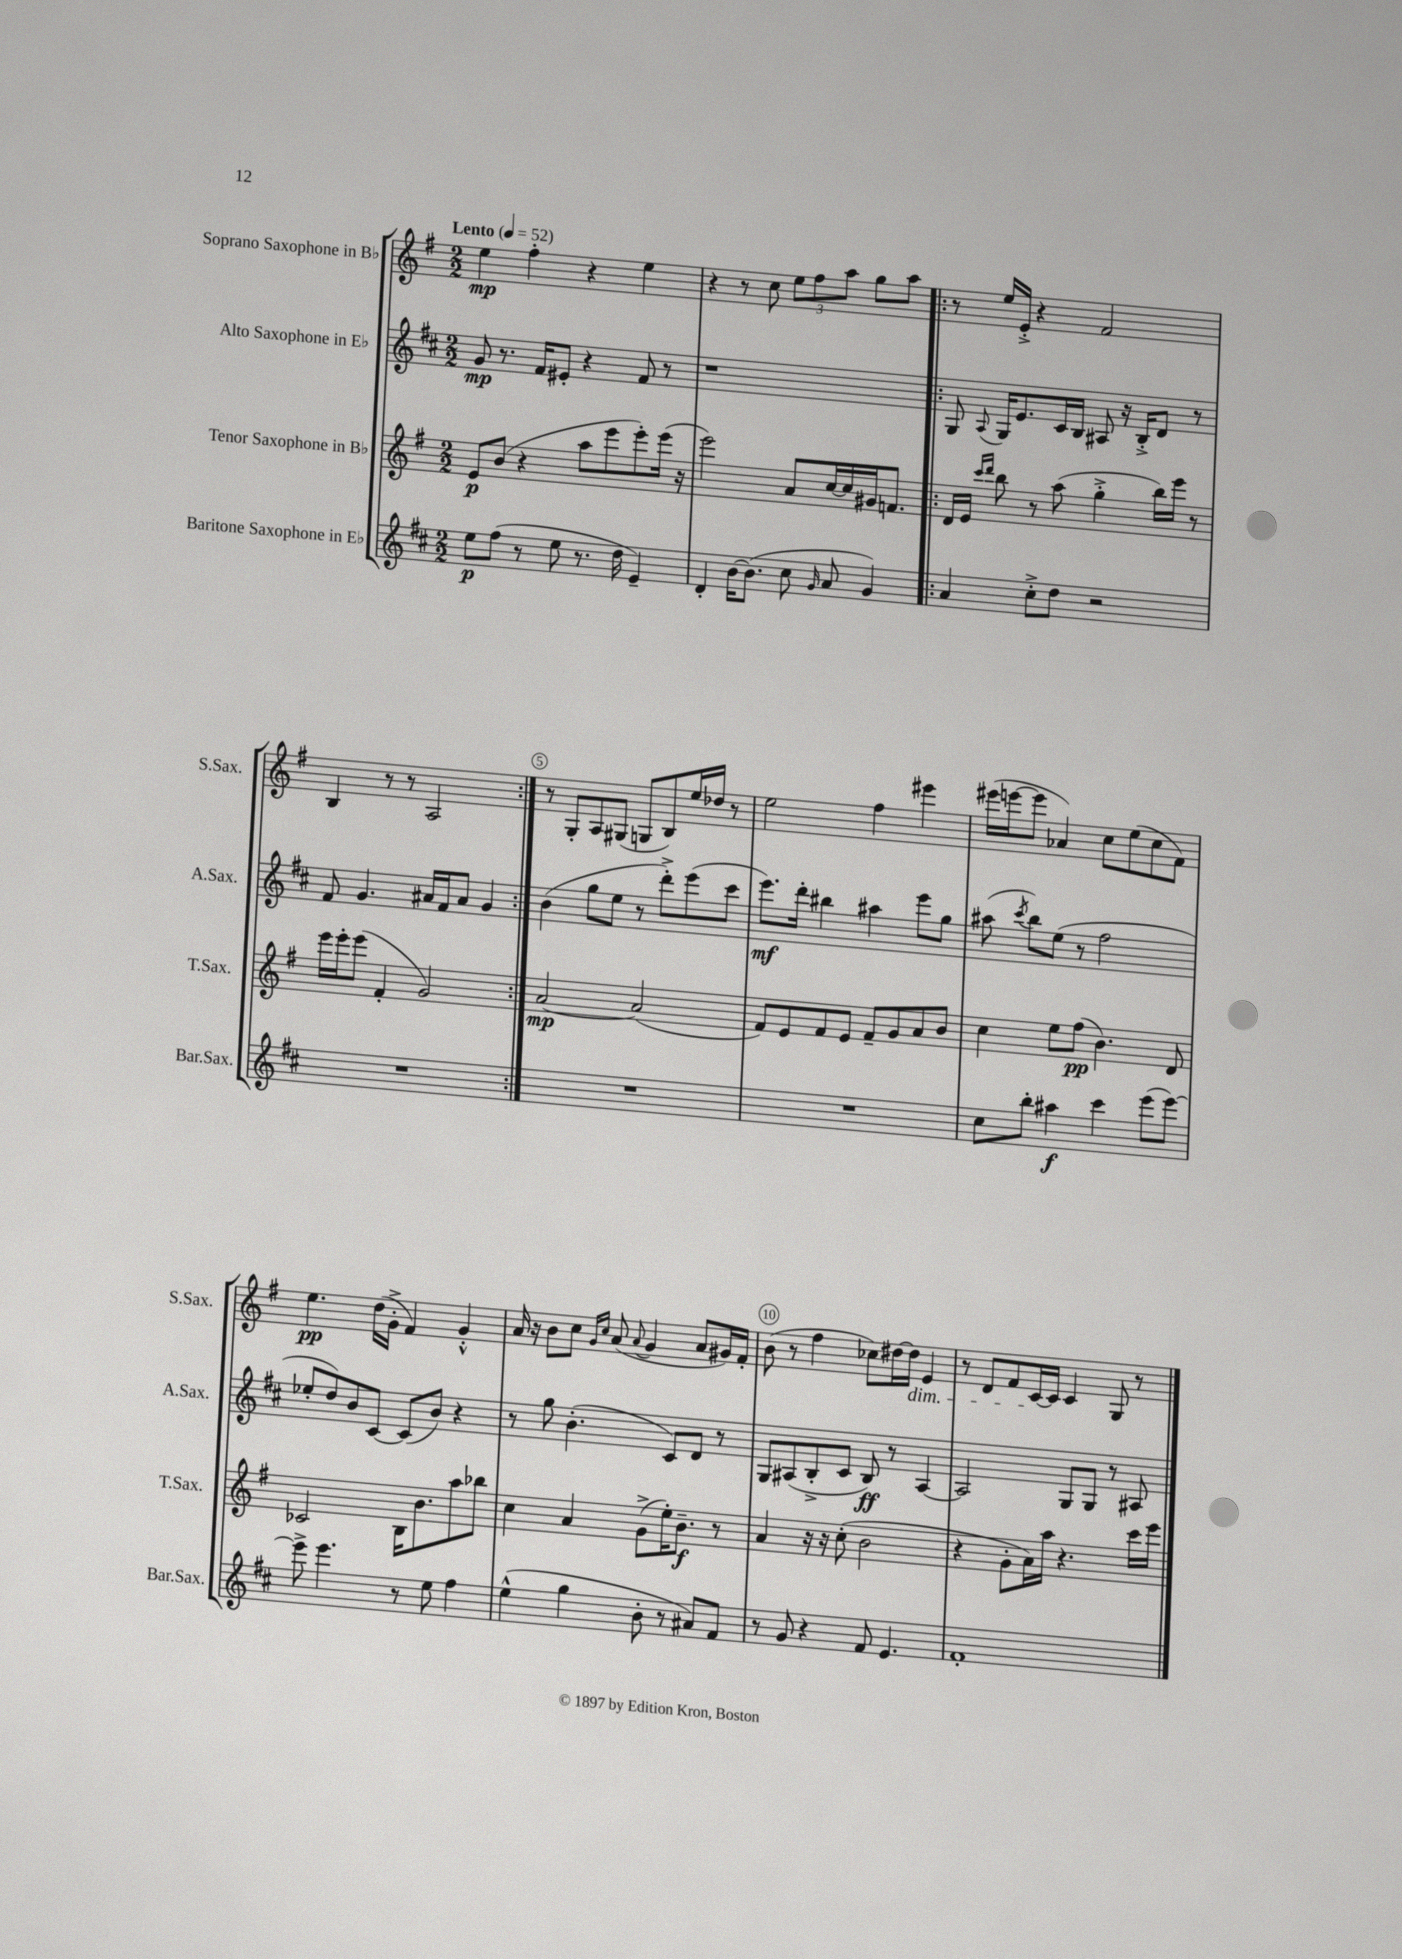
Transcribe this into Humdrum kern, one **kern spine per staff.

**kern	**kern	**kern	**kern
*staff4	*staff3	*staff2	*staff1
*clefG2	*clefG2	*clefG2	*clefG2
*k[f#c#]	*k[f#]	*k[f#c#]	*k[f#]
*M2/2	*M2/2	*M2/2	*M2/2
*MM52	*MM52	*MM52	*MM52
8ee\L	8e/L	8g/	4ee\
(8ff#\J	(8b/J	8.r	.
8r	4r	.	4ff#'\
.	.	16f#/LK	.
8ee\	.	8e#'/J	.
8.r	8aa\L	4r	4r
.	8eee\	.	.
16dd\	.	.	.
4e~/)	8eee'\)	8f#/	4ee\
.	(16eee\Jk	8r	.
.	16r	.	.
=	=	=	=
4d'/	2eee\)	1r	4r
[16b\LK	.	.	8r
(8.b\]J	.	.	.
.	.	.	8cc\
8cc#\	8a/L	.	12ee\L
.	.	.	12ff#\
16qqg/	.	.	.
8a/	[16cc/L	.	.
.	.	.	12aa\J
.	16cc/]	.	.
4g/)	16g#/J	.	8gg\L
.	8.f/J	.	.
.	.	.	8aa\J
=!|:	=!|:	=!|:	=!|:
4a/	16d/LL	8G/	8r
.	16e/JJ	.	.
.	16qqccc/LL	.	.
.	16qqddd/JJ	8qqA/	.
.	8bb\	16G/LK	16ee/LL
.	.	8.e/	16e'^/JJ
8cc#'^\L	8r	.	4r
8dd\J	(8aa\	16c#/L	.
.	.	16B/JJ	.
2r	4gg'^\	8A#/	2f#/
.	.	16r	.
.	.	16B'^/LK	.
.	16bb\LL)	8d/J	.
.	16eee\JJ	.	.
.	8r	8r	.
=	=	=	=
1r	16eee\LL	8f#/	4B/
.	16eee'\J	.	.
.	(8eee\J	4.g/	.
.	4f#'/	.	8r
.	.	.	8r
.	2g/)	16a#/LL	2A/
.	.	16f#/J	.
.	.	8a#/J	.
.	.	4g/	.
=:|!	=:|!	=:|!	=:|!
1r	[2a/	(4b\	8r
.	.	.	8G'/L
.	.	8gg\L	8A/
.	.	8ee\J	(8G#/J
.	(2a/]	8r	8G/L
.	.	8ddd'^\L)	8B/)
.	.	(8eee\	16ee/L
.	.	.	16dd-/JJ
.	.	8ccc#\J	8r
=	=	=	=
1r	8f#/L)	8.eee\L)	2ee\
.	8e/	.	.
.	.	16ddd'\Jk	.
.	8f#/	4bb#\	.
.	8e/J	.	.
.	8f#~/L	4aa#\	4ff#\
.	8g/	.	.
.	8a/	8eee\L	4eee#\
.	8b/J	8gg\J	.
=	=	=	=
8cc#\L	4cc\	(8aa#\	(16eee#\LL
.	.	.	[16eee\J
.	.	8qccc#/	.
8bb'\J	.	8bb\L)	8eee\]J
4aa#\	8ee\L	(8ee\J	4a-/)
.	(8ff#\J	8r	.
4ccc#\	4.b\)	2ff#\	8cc\L
.	.	.	(8ee\
(8eee\L	.	.	8cc\
[8eee\J)	8d/	.	8f#\J)
=	=	=	=
8eee^\]	2c-/	8ee-'/L	4.ee\
4.eee\	.	8dd/)	.
.	.	8b/	.
.	.	[8c#/J	(16dd\LL
.	.	.	16g'^\JJ
8r	16B\LK	(8c#/]L	4f#/)
.	8.b\	.	.
8ee\	.	8b/J)	.
4ff#\	8aa\	4r	4g'^^/
.	8bb-\J	.	.
=	=	=	=
(4ee^^\	4cc\	8r	16a/
.	.	.	16r
.	.	8gg\	8b\L
4gg\	4a/	(4.b'\	8cc\J
.	.	.	16qqg/LL
.	.	.	16qqcc/JJ
.	.	.	(8a/
.	.	.	8qqa/
8b'\	(8g^\L	.	4g/
8r	16ee'\K)	8c#/L)	.
.	8.b~\J	.	.
8a#/L)	.	8d/J	8a/L
8f#/J	8r	8r	16g#/L)
.	.	.	16f#'/JJ
=	=	=	=
8r	4a/	8G/L	(8b\
8g/	.	(8A#/	8r
4r	16r	8B'^/	4ff#\
.	16r	.	.
.	(8cc'\	8c#/J	.
8f#/	2b\	8B/)	8cc-\L)
4.e/	.	8r	[16dd#\L
.	.	.	16dd#\]JJ
.	.	[4A#/	4e/
=	=	=	=
1f#'	4r	2A#/]	8r
.	.	.	8d/L
.	8g'\L	.	8f#/
.	16a\L)	.	[16c/L
.	16aa\JJ	.	16c/]JJ
.	4.r	8G/L	4c/
.	.	8G/J	.
.	.	8r	8G/
.	16ccc\LL	8A#/	8r
.	16eee\JJ	.	.
==	==	==	==
*-	*-	*-	*-
